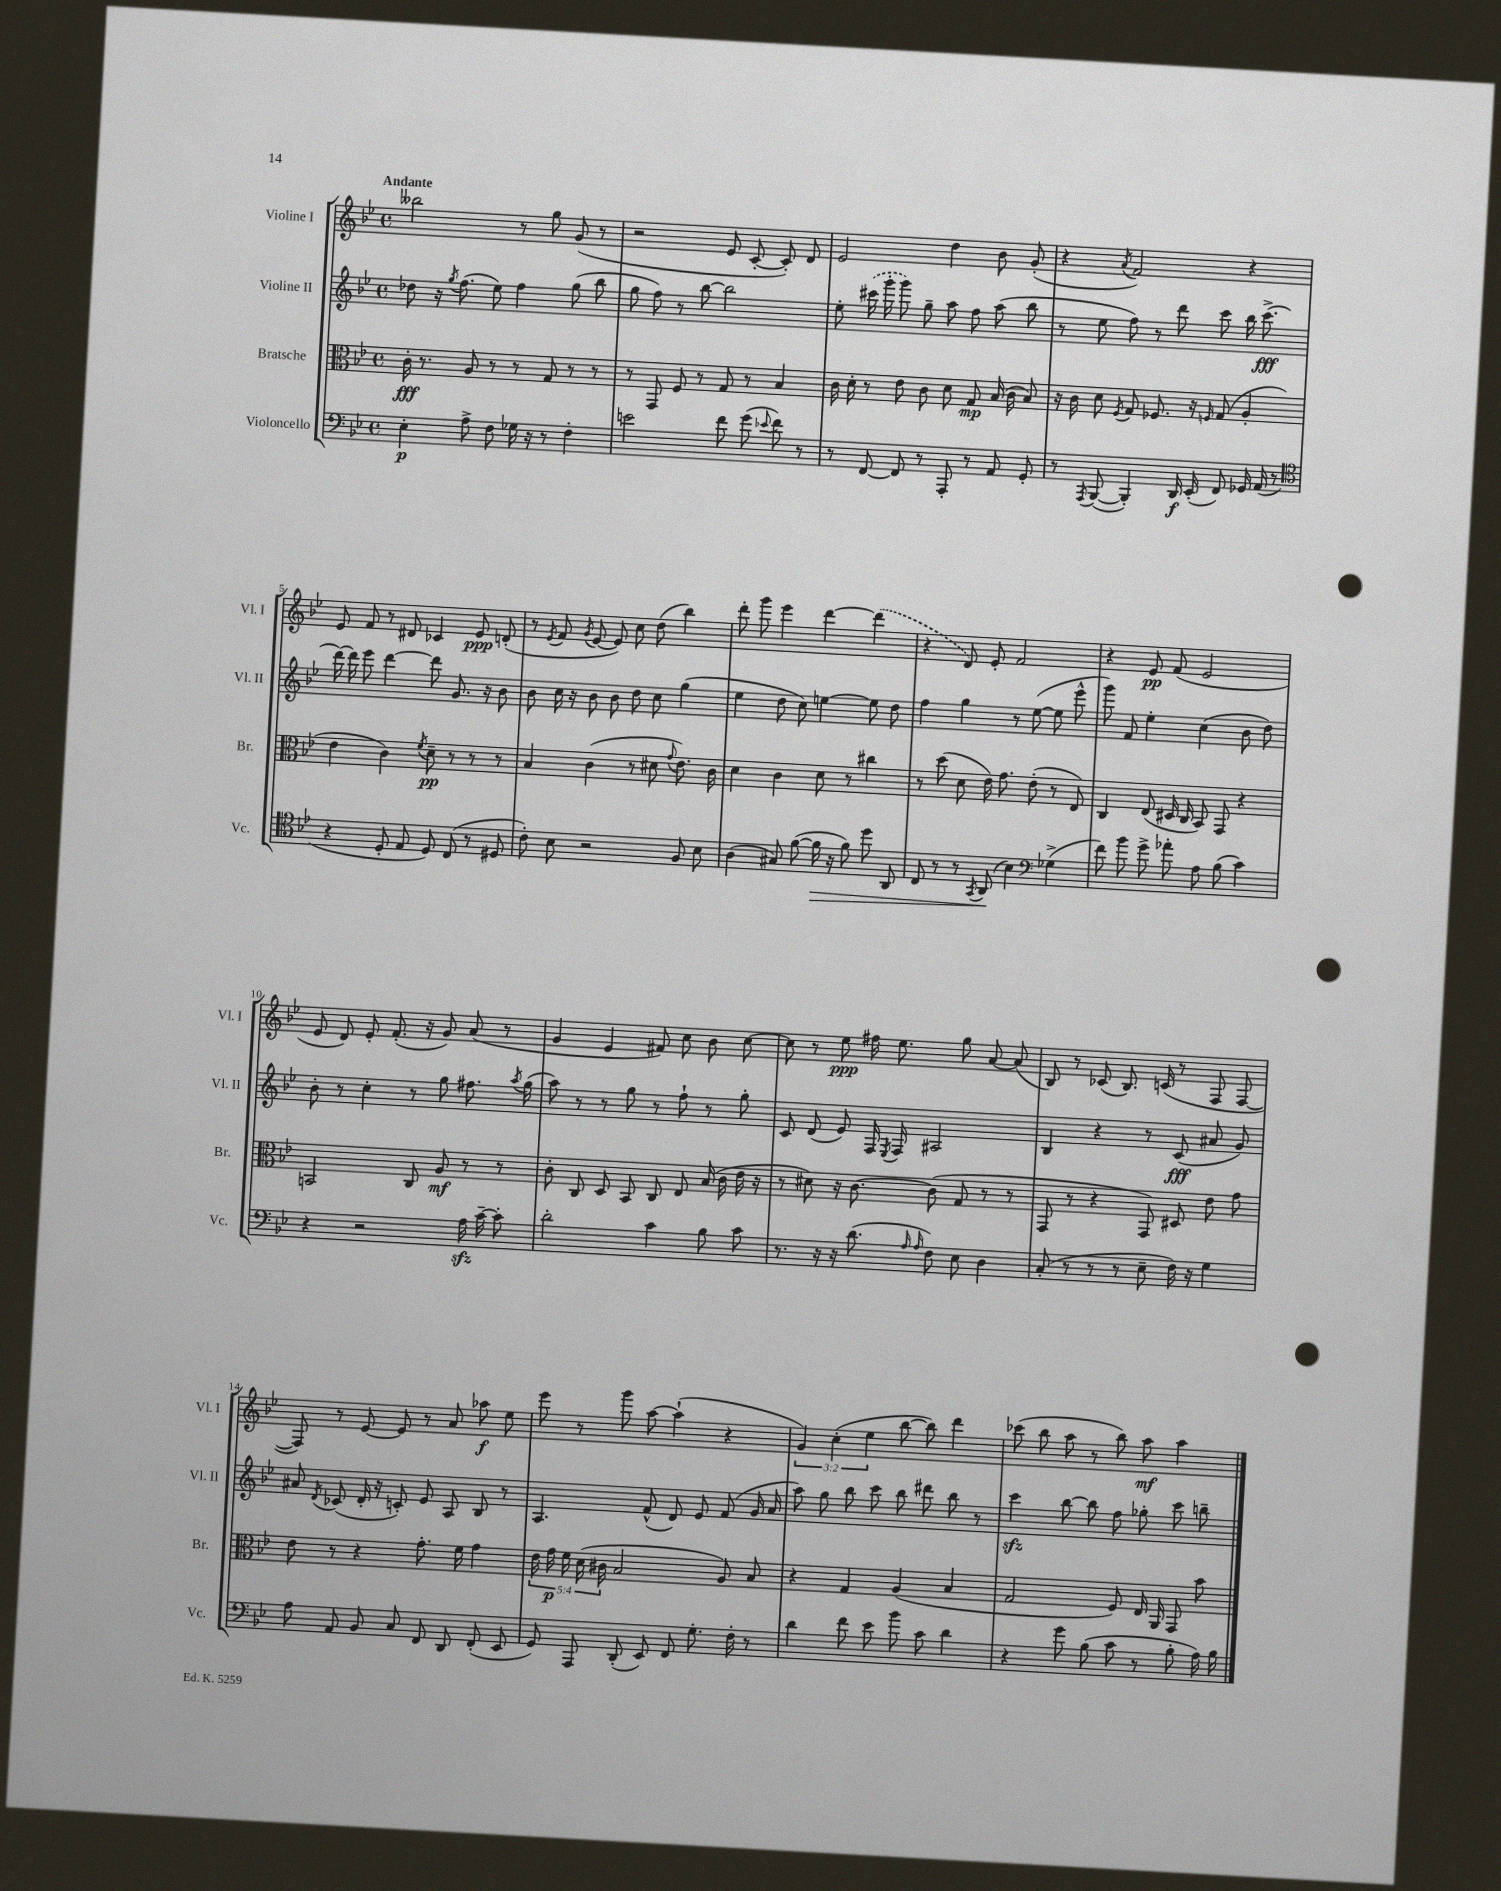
<<
\new StaffGroup <<
\new Staff = "s0" \with { instrumentName = "Violine I" shortInstrumentName = "Vl. I" } {
    \clef treble \key bes \major \defaultTimeSignature \time 4/4 \override Staff.TupletNumber.text = #tuplet-number::calc-fraction-text \tempo "Andante"
    \autoBeamOff beses''2 r8 g''8 g'8( r8 |
    r2 ees'8 c'8~-. c'8-.) d'8 |
    ees'2 d''4 bes'8 g'8-.( |
    r4 \acciaccatura { a'8 } f'2) r4 |
    ees'8 f'8 r8 dis'8 ces'4 ees'8\ppp d'8-.( |
    r8 \acciaccatura { ees'8 } f'8 \acciaccatura { g'8 } ees'8~ ees'8) c''8 d''8( bes''4) |
    d'''8-. g'''8 ees'''4 d'''4~ \once \slurDashed d'''4( |
    r4 d'8) ees'8-. f'2 |
    r4 ees'8\pp f'8( ees'2 |
    ees'8 d'8) ees'8-. f'8.-.( r16 g'8) a'8( r8 |
    g'4 ees'4 fis'8) c''8 bes'8 c''8~ |
    c''8 r8 ees''8\ppp fis''16 ees''8. g''8 a'8~ a'8( |
    bes8) r8 ces'8( bes8.) c'16( r8 f8 f8~ |
    f8) r8 ees'8~ ees'8 r8 a'8 aes''8\f ees''8 |
    ees'''8 r8 g'''8 a''8~ a''4-!( r4 |
    \tuplet 3/2 { g'4) c''4-.( ees''4 } bes''8~ bes''8) d'''4 |
    ces'''8( bes''8 a''8 r8 bes''8) a''8\mf a''4 \bar "|." |
}
\new Staff = "s1" \with { instrumentName = "Violine II" shortInstrumentName = "Vl. II" } {
    \clef treble \key bes \major \defaultTimeSignature \time 4/4
    \autoBeamOff des''8 r16 \acciaccatura { g''8 } f''8.( ees''8) f''4 g''8( bes''8 |
    g''8 f''8) r8 bes''8~ bes''2 |
    ees''8-. \once \slurDashed cis'''16( g'''16-. g'''8) g''8-- a''8 f''8 a''8( bes''8 |
    r8 ees''8 f''8) r8 d'''8 c'''8 bes''16 c'''8.->\fff( |
    d'''16~) d'''16 ees'''8 d'''4~ d'''8 g'8. r16 bes'8 |
    bes'8 c''16 r16 bes'8 bes'8 d''8 c''8 g''4( |
    ees''4 d''8 c''8) e''4~ e''8 d''8 |
    f''4 g''4 r8 ees''8~( ees''8 ees'''8-^ |
    g'''8) f'8 ees''4-. c''4( bes'8 d''8) |
    bes'8-. r8 c''4-. r8 g''8 fis''8. \acciaccatura { a''8 } g''16( |
    a''8) r8 r8 g''8 r8 f''8-! r8 g''8-. |
    c'8 d'8( ees'8) f16 \acciaccatura { ees8 } f16 ais2 |
    bes4 r4 r8 c'8\fff( ais'8 g'8) |
    ais'8 \acciaccatura { d'8 } ces'8( d'16-. r16 c'8-.) ees'8 a8 bes8 r8 |
    a4. f'8-^( d'8) ees'8 f'8( g'16 a'16 |
    a''8) g''8 bes''8 c'''8 bes''8 dis'''8 bes''8 r8 |
    c'''4\sfz bes''8~ bes''8 f''8 ges''8-. c'''8 b''8-- \bar "|." |
}
\new Staff = "s2" \with { instrumentName = "Bratsche" shortInstrumentName = "Br." } {
    \clef alto \key bes \major \defaultTimeSignature \time 4/4 \override Staff.TupletNumber.text = #tuplet-number::calc-fraction-text
    \autoBeamOff c'16-.\fff r8. a8 r8 r8 g8 r8 r8 |
    r8 g,8 f8 r8 g8 r8 bes4 |
    c'16 d'16-. r8 ees'8 c'8 d'8 g8\mp bes16( c'16 bes8) |
    r16 c'16 d'8 \acciaccatura { f8 } g8 fes8. r16 \grace { f16 } g8( a4-. |
    ees'4 c'4) \acciaccatura { f'8 } d'8--\pp r8 r8 r8 |
    bes4 c'4( r8 dis'8 \appoggiatura { g'8 } ees'8.) c'16 |
    d'4 c'4 d'8 r8 cis''4 |
    r8 d''8( d'8 ees'16) g'8. ees'8-.( r8 ees8) |
    c4 ees8( dis16 c16 bes,8) g,8 r4 |
    b,2 c8 a8\mf r8 r8 |
    c'8-. c8 d8 bes,8 c8 ees8 bes16( c'16 ees'16 r16 |
    r8 dis'8) r16 c'8.~ c'8( g8 r8 r8 |
    g,8 r8 r4 g,8) dis8 ees'8 g'8 |
    ees'8 r8 r4 g'8.-. f'16 g'4 |
    \tuplet 5/4 { ees'16 g'16\p f'16 d'16( cis'16 } bes2 a8) bes8 |
    r4 g4 a4( bes4 |
    g2 f8) ees16 a,16 g,8 bes'8 \bar "|." |
}
\new Staff = "s3" \with { instrumentName = "Violoncello" shortInstrumentName = "Vc." } {
    \clef bass \key bes \major \defaultTimeSignature \time 4/4
    \autoBeamOff ees4-.\p a8-> f8 ges16 r16 r8 f4-. |
    e'2 f'8 g'8( \appoggiatura { ees'8 } f'8) r8 |
    r8 f,8~ f,8 r8 a,,8-. r8 a,8 g,8-. |
    r8 \acciaccatura { a,,8 } bes,,8~( bes,,4-.) d,16\f ees,16-.( f,8) ges,16 a,16( r8 |
    \clef tenor r4 d8-. ees8 d8) c8( r8 dis8 |
    c'8-.) bes8 r2 f8 bes8 |
    a4( gis8) f'8~( f'16\> r16 f'8) d''8 a,8 |
    c8 r8 r8 \acciaccatura { g,8 } a,8\!( bes4) \clef bass ges4->( |
    f'8) bes'8 g'8-> aes'8-. a8 bes8( c'4) |
    r4 r2 a16\sfz c'16~-- c'8-. |
    d'2-. c'4 bes8 c'8 |
    r8. r16 r16 d'8.( \grace { a16 a16 } f8) ees8 d4 |
    c8-.( r8 r8 r8 ees8-- f16) r16 g4 |
    a8 a,8 bes,8 c8 f,8 d,8 f,8-.( ees,8 |
    g,8) a,,8 d,8-.( ees,8) f,8 g8.-. f16-. r8 |
    d'4 f'8 ees'8 bes'8 c'8 d'4 |
    r4 g'8 bes8( c'8 r8 bes8-. a16) bes16 \bar "|." |
}
>>
>>
